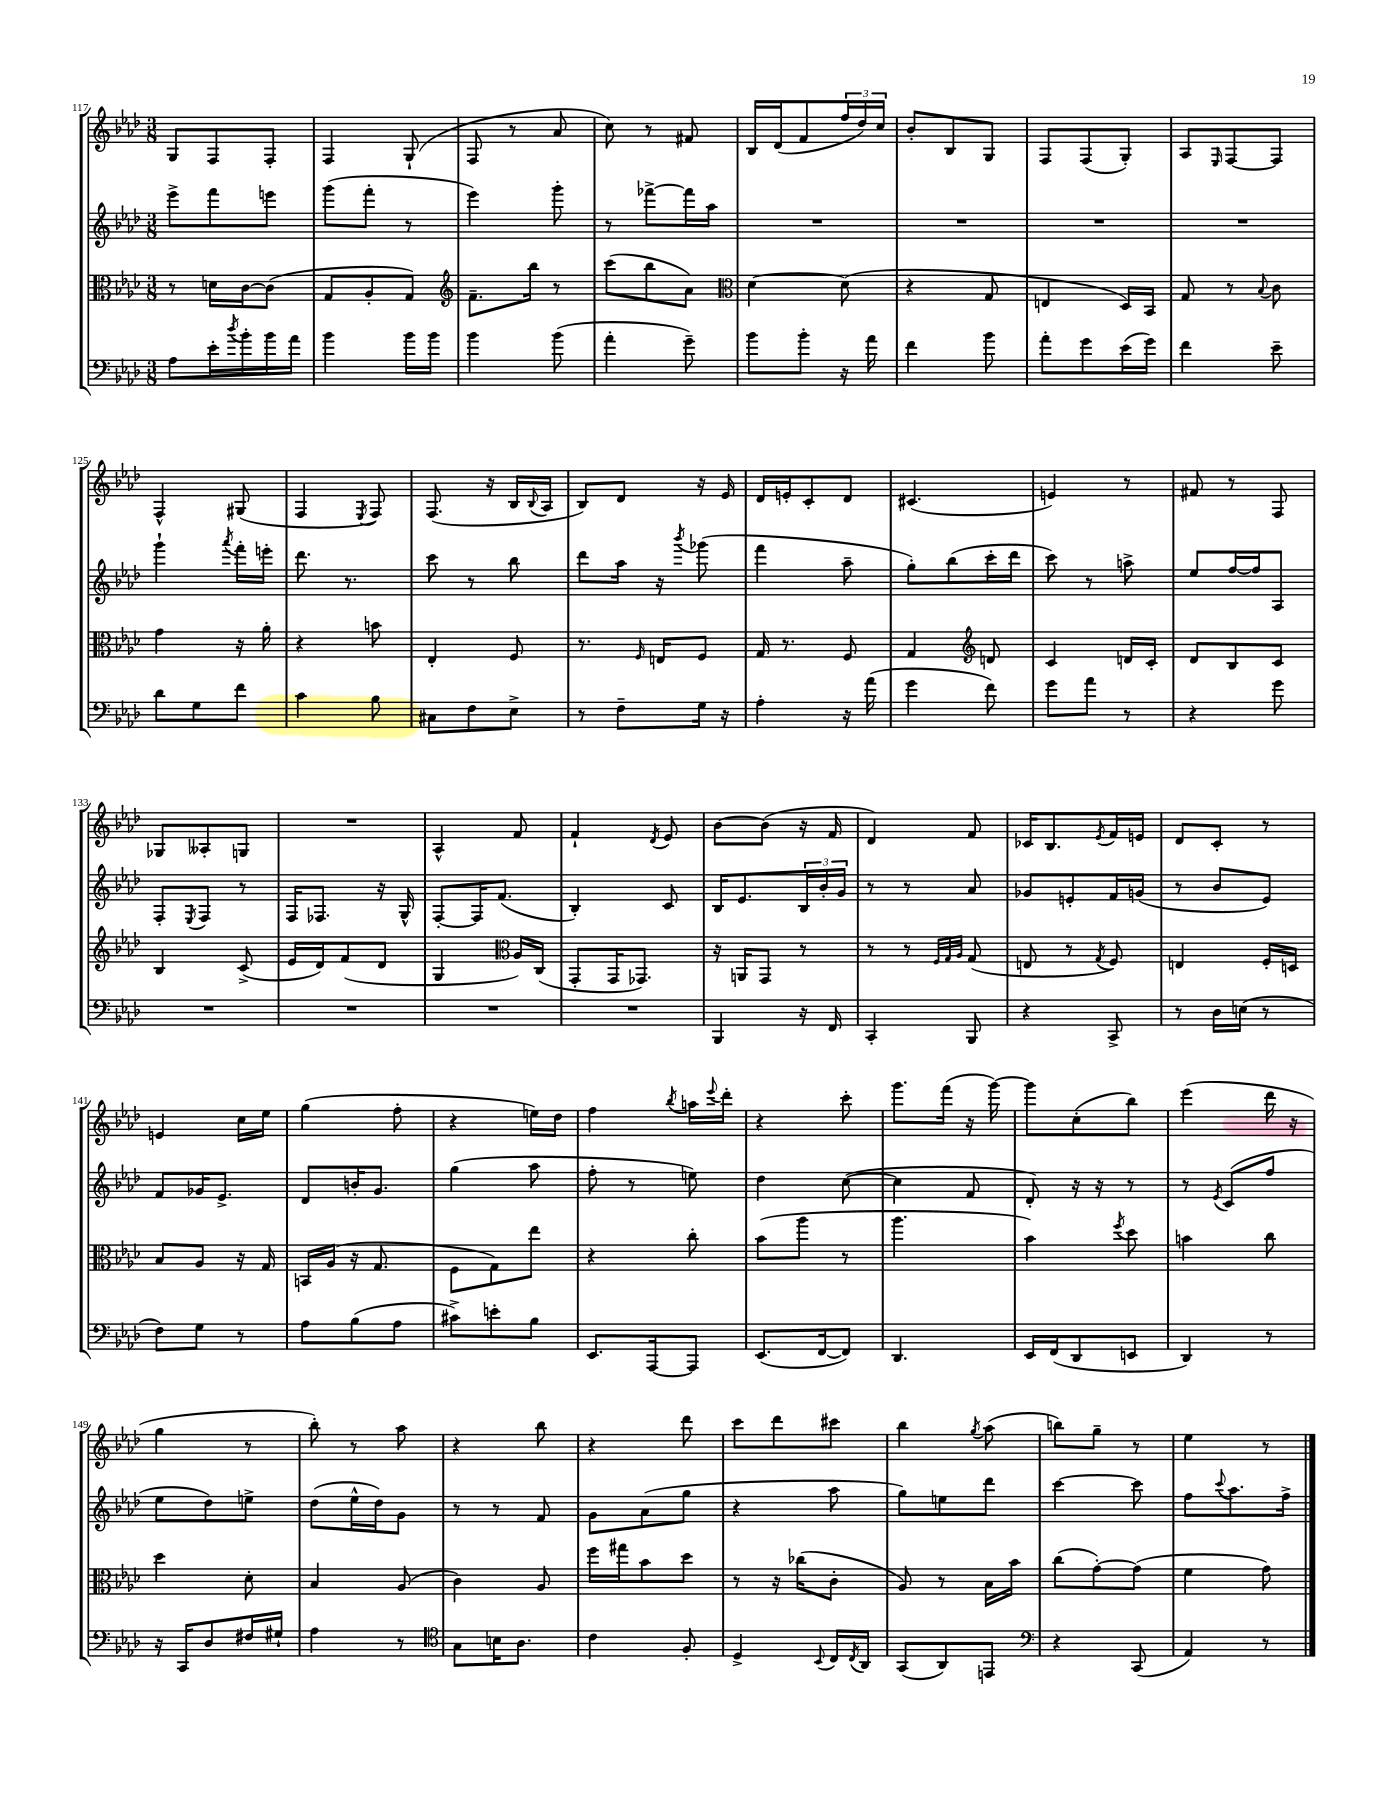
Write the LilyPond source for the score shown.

<<
\new StaffGroup <<
\new Staff = "s0" {
    \clef treble \key aes \major \numericTimeSignature \time 3/8
    g8 f8 f8-. |
    f4 g8-!( |
    f8 r8 aes'8 |
    c''8) r8 fis'8 |
    bes16 des'16( f'8 \tuplet 3/2 { f''16 des''16) c''16 } |
    bes'8-. bes8 g8 |
    f8 f8( g8-.) |
    aes8 \grace { ees16 } f8~ f8 |
    f4-^ gis8( |
    f4 \acciaccatura { ees8 } f8) |
    f8.( r16 bes16 \appoggiatura { bes8 } aes16 |
    bes8) des'8 r16 ees'16 |
    des'16 e'16-. c'8-. des'8 |
    cis'4.( |
    e'4) r8 |
    fis'8 r8 f8 |
    ges8 aeses8-. g8 |
    R4. |
    aes4-^ f'8 |
    f'4-! \acciaccatura { des'8 } ees'8 |
    bes'8~ bes'8( r16 f'16 |
    des'4) f'8 |
    ces'16 bes8. \acciaccatura { ees'8 } f'16 e'16 |
    des'8 c'8-. r8 |
    e'4 c''16 ees''16 |
    g''4( f''8-. |
    r4 e''16) des''16 |
    f''4 \acciaccatura { bes''8 } a''16 \appoggiatura { ees'''8 } des'''16-. |
    r4 c'''8-. |
    g'''8. f'''16( r16 g'''16~) |
    g'''8 c''8-.( bes''8) |
    ees'''4( des'''16 r16 |
    g''4 r8 |
    bes''8-.) r8 aes''8 |
    r4 bes''8 |
    r4 des'''8 |
    c'''8 des'''8 cis'''8 |
    bes''4 \acciaccatura { g''8 } aes''8( |
    b''8) g''8-- r8 |
    ees''4 r8 \bar "|." |
}
\new Staff = "s1" {
    \clef treble \key aes \major \numericTimeSignature \time 3/8
    ees'''8-> f'''8 e'''8 |
    g'''8( f'''8-. r8 |
    ees'''4) g'''8-. |
    r8 fes'''8~-> fes'''16 aes''16 |
    R4. |
    R4. |
    R4. |
    R4. |
    g'''4-! \acciaccatura { aes'''8 } f'''16-. e'''16-. |
    des'''8. r8. |
    c'''8 r8 bes''8 |
    des'''8 aes''16 r16 \acciaccatura { bes'''8 } ges'''8( |
    f'''4 aes''8-- |
    g''8-.) bes''8( c'''16-. des'''16 |
    c'''8) r8 a''8-> |
    ees''8 f''16~ f''16 aes8 |
    f8-. \acciaccatura { ees8 } f8 r8 |
    f16 fes8. r16 g16-^ |
    f8~-. f16 f'8.( |
    bes4-.) c'8 |
    bes16 ees'8. \tuplet 3/2 { bes16 bes'16-. g'16 } |
    r8 r8 aes'8 |
    ges'8 e'8-. f'16 g'16( |
    r8 bes'8 ees'8) |
    f'8 ges'16 ees'8.-> |
    des'8 b'16-. g'8. |
    g''4( aes''8 |
    f''8-. r8 e''8) |
    des''4 c''8~( |
    c''4 f'8 |
    des'8-.) r16 r16 r8 |
    r8 \acciaccatura { ees'8 } c'8( f''8 |
    ees''8 des''8) e''8-> |
    des''8( ees''16-^ des''16) g'8 |
    r8 r8 f'8 |
    g'8 aes'8( g''8 |
    r4 aes''8 |
    g''8) e''8 des'''8 |
    c'''4~ c'''8 |
    f''8 \appoggiatura { c'''8 } aes''8. f''16-> \bar "|." |
}
\new Staff = "s2" {
    \clef alto \key aes \major \numericTimeSignature \time 3/8
    r8 d'16 c'16~ c'8( |
    g8 aes8-. g8) |
    \clef treble f'8.-- bes''16 r8 |
    c'''8( bes''8 aes'8) |
    \clef alto des'4~ des'8( |
    r4 g8 |
    e4 des16) bes,16 |
    g8 r8 \appoggiatura { bes8 } c'8 |
    g'4 r16 aes'16-. |
    r4 b'8 |
    ees4-. f8 |
    r8. \grace { f16 } e16 f8 |
    g16 r8. f8 |
    g4 \clef treble d'8 |
    c'4 d'16 c'16-. |
    des'8 bes8 c'8 |
    bes4 c'8->( |
    ees'16 des'16) f'8( des'8 |
    g4 \clef alto aes16) c16( |
    g,8-. g,16 ges,8.) |
    r16 a,16 g,8 r8 |
    r8 r8 \grace { f32 g32 aes32 } g8( |
    e8 r8 \acciaccatura { g8 } f8) |
    e4 f16-. d16 |
    bes8 aes8 r16 g16 |
    b,16 aes16( r16 g8. |
    f8 g8) ees''8 |
    r4 c''8-. |
    bes'8( aes''8 r8 |
    aes''4. |
    bes'4) \acciaccatura { f''8 } des''8 |
    b'4 c''8 |
    des''4 des'8-. |
    bes4 aes8( |
    c'4) aes8 |
    f''16 gis''16 bes'8 des''8 |
    r8 r16 ces''16( c'8-. |
    aes8) r8 bes16 bes'16 |
    c''8( g'8~-.) g'8( |
    f'4 g'8) \bar "|." |
}
\new Staff = "s3" {
    \clef bass \key aes \major \numericTimeSignature \time 3/8
    aes8 ees'16-. \acciaccatura { des''8 } bes'16-. bes'16 aes'16 |
    bes'4 bes'16 bes'16 |
    bes'4 bes'8( |
    aes'4-. g'8--) |
    bes'8 bes'8-. r16 aes'16 |
    f'4 bes'8 |
    aes'8-. g'8 ees'16( g'16) |
    f'4 ees'8-- |
    des'8 g8 f'8 |
    c'4 bes8 |
    cis8 f8 ees8-> |
    r8 f8-- g16 r16 |
    aes4-. r16 aes'16( |
    g'4 f'8) |
    g'8 aes'8 r8 |
    r4 g'8 |
    R4. |
    R4. |
    R4. |
    R4. |
    bes,,4 r16 f,16 |
    c,4-. bes,,8 |
    r4 c,8-> |
    r8 des16 e16( r8 |
    f8) g8 r8 |
    aes8 bes8( aes8 |
    cis'8->) e'8-. bes8 |
    ees,8. aes,,16~ aes,,8 |
    ees,8.( f,16~ f,8) |
    des,4. |
    ees,16 f,16( des,8 e,8 |
    des,4) r8 |
    r16 c,16 des8 fis16 gis16-! |
    aes4 r8 |
    \clef tenor g8 b16 aes8. |
    c'4 f8-. |
    des4-> \appoggiatura { bes,8 } c16 \acciaccatura { c8 } aes,16 |
    g,8( aes,8) e,8 |
    \clef bass r4 c,8( |
    aes,4) r8 \bar "|." |
}
>>
>>
\layout { \context { \Score currentBarNumber = #117 } }
